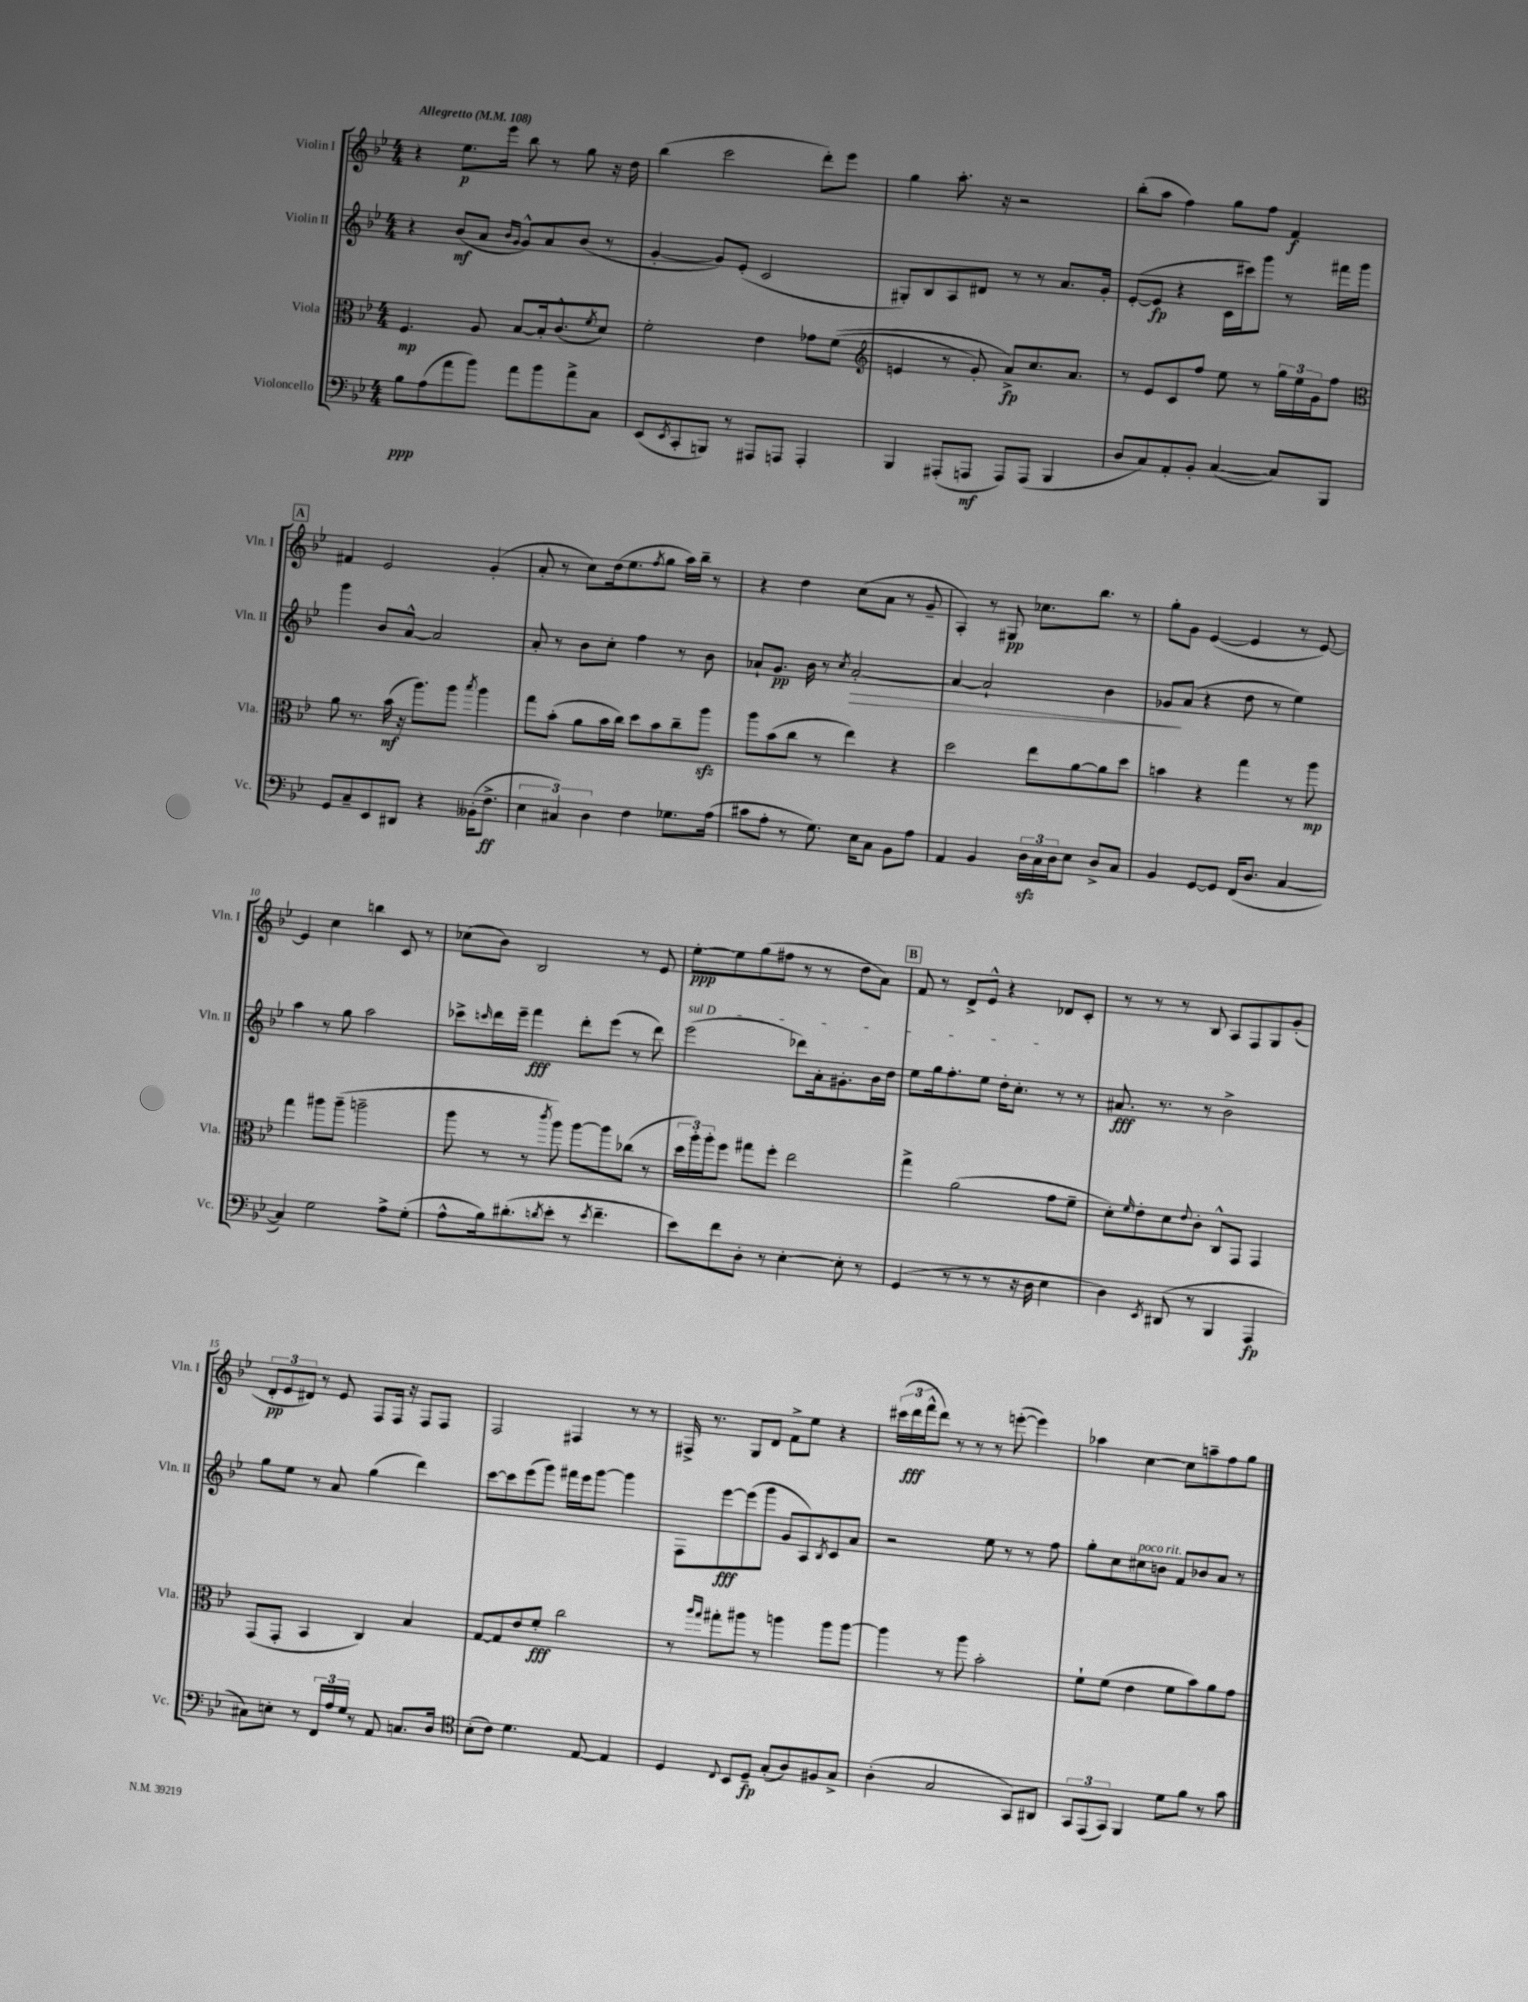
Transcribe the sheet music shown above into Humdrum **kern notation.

**kern	**kern	**kern	**kern
*staff4	*staff3	*staff2	*staff1
*clefF4	*clefC3	*clefG2	*clefG2
*k[b-e-]	*k[b-e-]	*k[b-e-]	*k[b-e-]
*M4/4	*M4/4	*M4/4	*M4/4
*MM108	*MM108	*MM108	*MM108
8B-	4.F	4r	4r
(8A	.	.	.
8a	.	(8b-	8.ee-
8b-)	8A	8a	.
.	.	.	16eee-
.	.	16qqb-	.
.	.	16qqg	.
8a	[8B-	8g^^)	8bb-
8b-	16B-']	8a	8r
.	(8.c^^	.	.
8a^	.	(8b-	8gg
.	8qf	.	.
8C	8d)	8r	16r
.	.	.	16dd
=	=	=	=
(8EE-	2f'	[4g'	(4bb-
8qEE-	.	.	.
8CC'	.	.	.
8BBB)	.	8g])	2ccc
8r	.	(8e-'	.
8AAA#	4e-	2c	.
8AAA	.	.	.
4AAA'	8g-	.	8ddd')
.	&((8f	.	8eee-
=	=	=	=
*	*clefG2	*	*
4BBB-	4e	8G#')	4gg
.	.	8B-	.
(8AAA#'	8r	8A	8.aa'
8AAA	8g')	8d#	.
.	.	.	16r
8AAA)	8a^&)	8r	2r
(8AAA	8.cc	8r	.
4BBB-	.	8.a	.
.	8.a	.	.
.	.	16g'	.
=	=	=	=
8D	8r	([8e-'	(8bb-'
8C)	8e-	8e-]	8aa
8AA'	8c	4r	4ff)
8BB-'	8ff	.	.
([4C	8ee-	16c	8gg
.	.	16ccc#)	.
.	8r	8ggg	8ff
8C])	24gg	8r	4f
.	24ee-	.	.
.	24g	.	.
8BBB-	8ff	16fff#	.
.	.	16ggg	.
=	=	=	=
*	*clefC3	*	*
8GG	8a	4ggg	4f#
8C~	8.r	.	.
8EE-	.	8b-	2e-
.	(16b-	.	.
8DD#	16r	[8a^^	.
.	8.aa)	.	.
4r	.	2a]	.
.	8aa	.	.
.	8qbb-	.	.
(16BB--'	4aa	.	(4g'
8.F^	.	.	.
=	=	=	=
6E-	8gg	8a'	8a'
.	(8b-'	8r	8r
6C#)	.	.	.
.	8a	8b-	8cc)
6D	.	.	.
.	16b-	8cc'	(16dd
.	16cc)	.	8.ee-
4F	8dd	4ff	.
.	.	.	8qff
.	8b-	.	8gg
8.G-	8cc~	8r	16aa)
.	.	.	16bb-~
.	8aa	8b-	8r
(16A	.	.	.
=	=	=	=
8c#	8aa	8a-`	4r
8A'	(8b-	8.g	.
8r	8cc	.	4dd
.	.	16b-	.
8.G)	8r	8r	.
.	.	8qcc	.
.	4ee-)	[2a-'	(8cc
16E-	.	.	.
8C	.	.	8a
8BB-	4r	.	8r
8A	.	.	8g~
=	=	=	=
4AA	2dd	4a-_	4A')
4BB-	.	2a-`]	8r
.	.	.	8G#
24D	8ee-	.	8.cc-
24C	.	.	.
24D	.	.	.
8E-	[8a	.	.
.	.	.	8.bb-
8D^	8a]	4b-	.
8C	8dd	.	8r
=	=	=	=
4BB-	4b	8g-	8gg'
.	.	(8a	8g
[8GG	4r	4r	([4e-
8GG]	.	.	.
(16FF	4gg	8dd	4e-]
8.D	.	.	.
.	.	8r	.
[4C	8r	4ee-)	8r
.	8aa	.	[8e-)
=	=	=	=
4C])	4gg	4aa	4e-]
2G	8aa#	8r	4cc
.	(8aa#~	8gg	.
.	2aa~	2aa	4bb
8A^	.	.	8c
(8G'	.	.	8r
=	=	=	=
8A^^	8aa	8ccc-^	(8cc-
.	.	16qqccc	.
16B-)	8r	16ddd	8b-)
(8.d#'	.	16eee-~	.
.	8r	4fff	2B-
8qd	8qccc	.	.
8e-'	8aa)	.	.
8r	[8aa	8ddd'	.
8qe-	.	.	.
4.f~	8aa]	(8eee-	.
.	(8cc-	8r	8r
.	8r	8ddd)	8e-
=	=	=	=
8e-)	24dd	(2eee-	[8ee-'
.	24aa')	.	.
.	24aa'	.	.
8f	8ff	.	8ee-]
8D'	8gg#	.	(8gg
8r	8ff'	.	8ff#
[4E-'	2ee-	8ddd-)	8r
.	.	16a'	8r
.	.	8.g#'	.
8E-']	.	.	8dd
8r	.	16b-	8a)
.	.	16dd	.
=	=	=	=
(4GG	4gg^	8ee-	8f
.	.	16gg	8r
.	.	8.ff'	.
8r	(2a	.	8d^
8r	.	8ee-	8e-^^
8r	.	16dd'	4r
.	.	8.cc'	.
16r	.	.	.
16D	.	.	.
4E-	8g	8r	8d-
.	8f~	8r	8c'
=	=	=	=
4D)	8d')	8.a#	8r
.	16qqf	.	.
.	8e-'	.	8r
.	.	8.r	.
8qEE-	.	.	.
(8DD#	8d	.	8r
.	8qqe-	.	.
8r	8c'	8r	8B-
4BBB-	8C^^	2b-^	8A
.	8GG	.	8F
4AAA	4GG	.	8G
.	.	.	(8g'
=	=	=	=
8C#)	(8GG	8gg	12d'
.	.	.	12e-
8E'	8GG'	8ee-	.
.	.	.	12d#)
8r	4BB-	8r	8r
24FF	.	8a	8e-
24A	.	.	.
24G	.	.	.
8r	4C)	(4gg	8F
8AA	.	.	16F
.	.	.	16r
8.C	4B-	4ddd)	8F
.	.	.	8F
16D	.	.	.
=	=	=	=
*clefC4	*	*	*
(8B-'	[8G	[8ccc	2F
8c)	8G]	8ccc]	.
4.d	8e-	(8eee-	.
.	8f'	8ggg)	.
.	2cc	16fff#	4F#
.	.	16eee-	.
[8E-	.	[8ggg	.
4E-]	.	4ggg]	8r
.	.	.	8r
=	=	=	=
4D	8r	8F	16F#^
.	.	.	8.r
.	16qqaa	.	.
.	16qqgg	.	.
.	8gg#'	[8eee-	.
8qqC	.	.	.
8BB-	8aa#	(8eee-]	8G
8D~	8r	8ggg	8d
(8G'	4aa	8g	8f^
8A)	.	8A)	8ee-
.	.	8qB-	.
8F#	8aa	8c	4r
8G^	[8aa	8a	.
=	=	=	=
(4A'	4aa]	2r	(24ccc#
.	.	.	24ddd
.	.	.	24fff^^
.	.	.	8ddd)
2G	8r	.	8r
.	8aa	.	8r
.	2b-'	8ee-	8r
.	.	8r	([8eee'
8GG)	.	8r	4eee])
8AA#	.	8ff	.
=	=	=	=
12GG	8f`	8gg'	4aa-
(12EE-	.	.	.
.	(8f	8cc	.
12GG)	.	.	.
4FF	4e-	8cc#	[4cc
.	.	8b	.
8d	8f	8f	8cc]
8f	8b-)	8b-	8aa~
8r	8a	8a	8ff
8g	8g	8r	8gg
==	==	==	==
*-	*-	*-	*-
